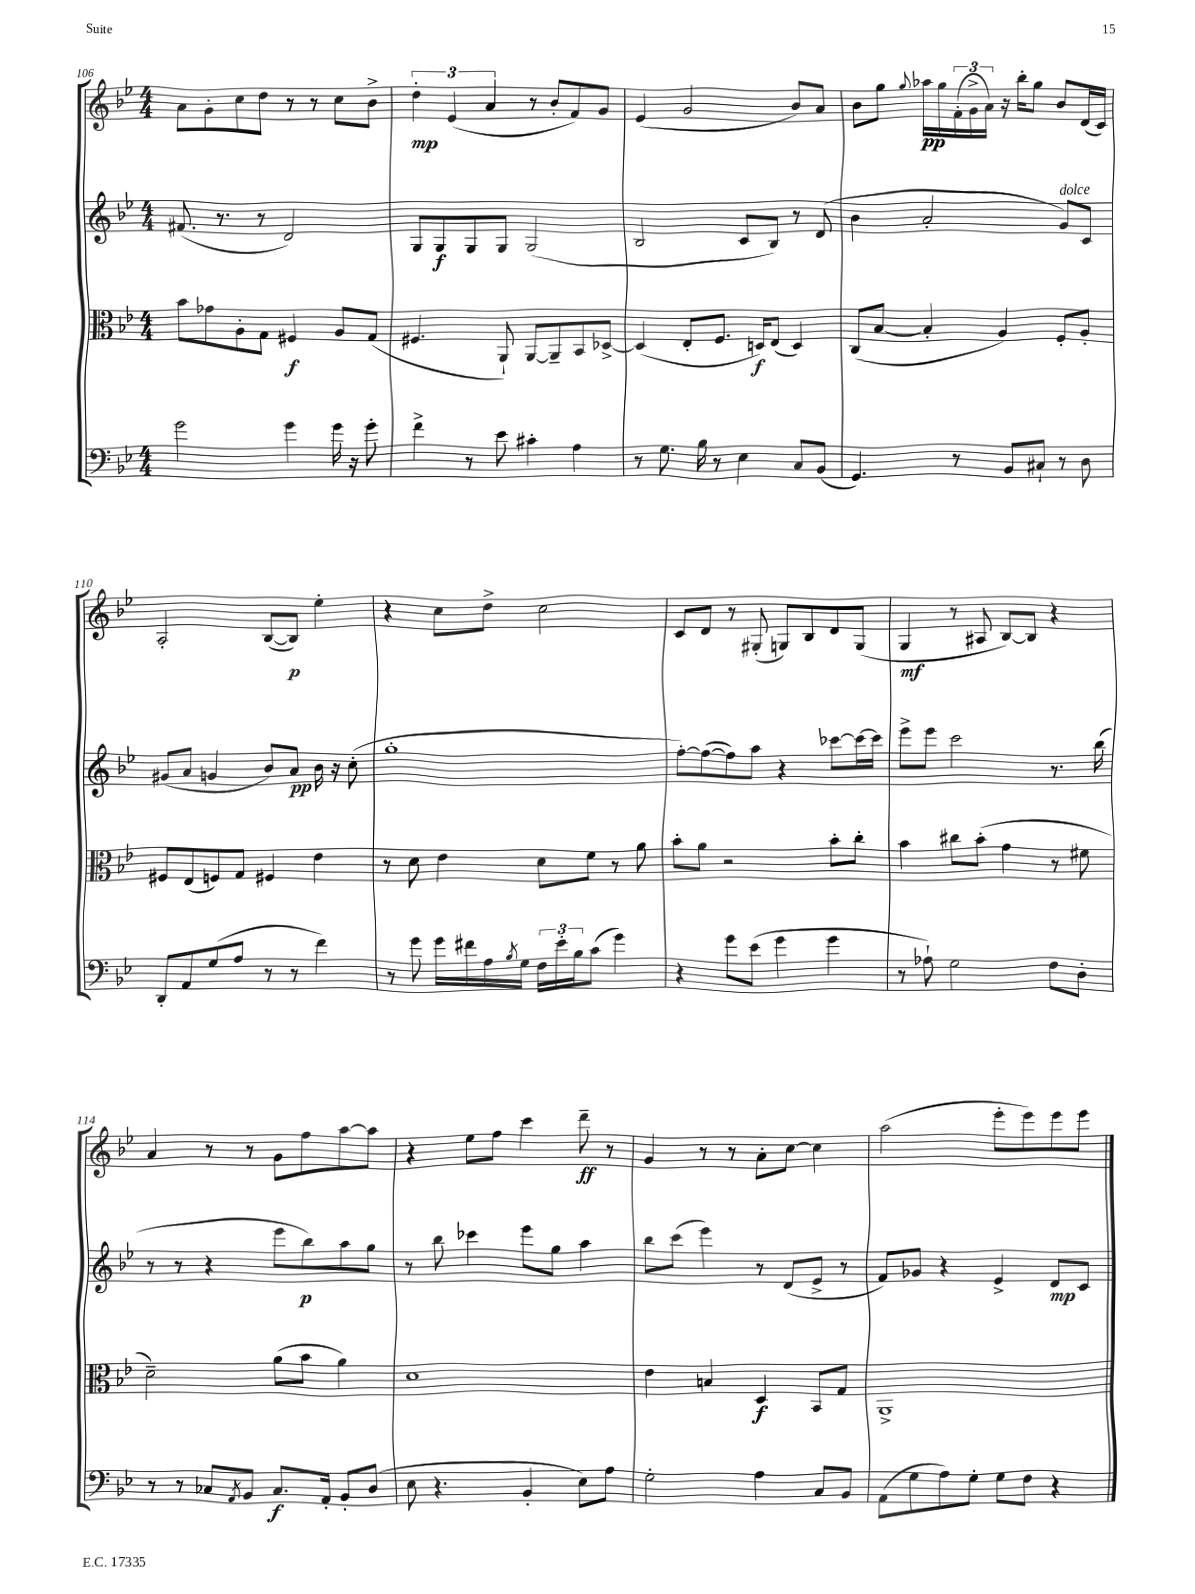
<<
\new StaffGroup <<
\new Staff = "s0" {
    \clef treble \key bes \major \numericTimeSignature \time 4/4
    a'8 g'8-. c''8 d''8 r8 r8 c''8 bes'8-> |
    \tuplet 3/2 { d''4-.\mp ees'4( a'4 } r8 bes'8-. f'8) g'8 |
    ees'4( g'2 bes'8) a'8 |
    bes'8 g''8 \appoggiatura { g''8 } aes''16\pp g''16 \tuplet 3/2 { f'16-.( g'16-> a'16) } r16 bes''16-. g''8 bes'8 d'16( c'16) |
    a2-. bes8~( bes8\p) ees''4-. |
    r4 c''8 d''8-> c''2 |
    c'8 d'8 r8 gis8-.( g8) bes8 d'8 g8( |
    g4\mf r8 ais8 bes8~) bes8 r4 |
    a'4 r8 r8 g'8 f''8 a''8~ a''8 |
    r4 ees''8 f''8 c'''4 d'''8--\ff r8 |
    g'4 r8 r8 a'8-. c''8~ c''4 |
    a''2( ees'''8-. ees'''8) ees'''8 ees'''8 \bar "|." |
}
\new Staff = "s1" {
    \clef treble \key bes \major \numericTimeSignature \time 4/4
    fis'8.( r8. r8 d'2) |
    g8 g8\f g8 g8 g2( |
    bes2 c'8 bes8) r8 d'8( |
    bes'4 a'2-. g'8^\markup { \italic "dolce" }) c'8 |
    gis'8( a'8 g'4 bes'8) a'8\pp bes'16 r16 c''8-.( |
    g''1-. |
    f''8~-.) f''8~( f''8) a''8 r4 ces'''8~ ces'''16~ ces'''16 |
    ees'''8-> ees'''8 c'''2 r8. bes''16( |
    r8 r8 r4 ees'''8 bes''8\p) a''8 g''8 |
    r8 bes''8 ces'''4 ees'''8 g''8 a''4 |
    bes''8 c'''8( ees'''4) r8 d'8( ees'8-> r8 |
    f'8) ges'8 r4 ees'4-> d'8\mp c'8 \bar "|." |
}
\new Staff = "s2" {
    \clef alto \key bes \major \numericTimeSignature \time 4/4
    bes'8 ges'8 a8-. g8 fis4\f a8 g8( |
    fis4. a,8-!) a,8~ a,8-- bes,8 des8~-> |
    des4( ees8-. f8. d16\f) ees8( d4) |
    c8( bes8~ bes4-. a4) f8-. a8-. |
    fis8 ees8( f8) g8 fis4 ees'4 |
    r8 d'8 ees'4 d'8 f'8 r8 a'8 |
    bes'8-. a'8 r2 bes'8-. c''8-. |
    bes'4 cis''8 bes'8-.( g'4 r8 fis'8 |
    d'2--) a'8( bes'8 a'4) |
    d'1 |
    ees'4 b4 d4\f bes,8 g8 |
    a,1-> \bar "|." |
}
\new Staff = "s3" {
    \clef bass \key bes \major \numericTimeSignature \time 4/4
    g'2 g'4 g'16 r16 g'8-. |
    f'4-> r8 ees'8 cis'4-. a4 |
    r8 g8. bes16 r8 ees4 c8 bes,8( |
    g,4.) r8 bes,8 cis8-! r8 d8 |
    d,8-. a,8 g8( a8 r8 r8 f'4) |
    r8 g'8 g'16 fis'16 a16 \acciaccatura { bes8 } g16 \tuplet 3/2 { f16 ees'16-. bes16 } c'8( g'4) |
    r4 g'8 ees'8( g'4 g'4 |
    r8 aes8-!) g2 f8 d8-. |
    r8 r8 ces8 \acciaccatura { a,8 } bes,8 ces8.\f a,16-. bes,8-. d8( |
    ees8 r4. bes,4-. ees8) a8 |
    g2-. a4 c8 bes,8 |
    a,8( g8 a8) g8-. g8 f8 r4 \bar "|." |
}
>>
>>
\layout { \context { \Score currentBarNumber = #106 } }
